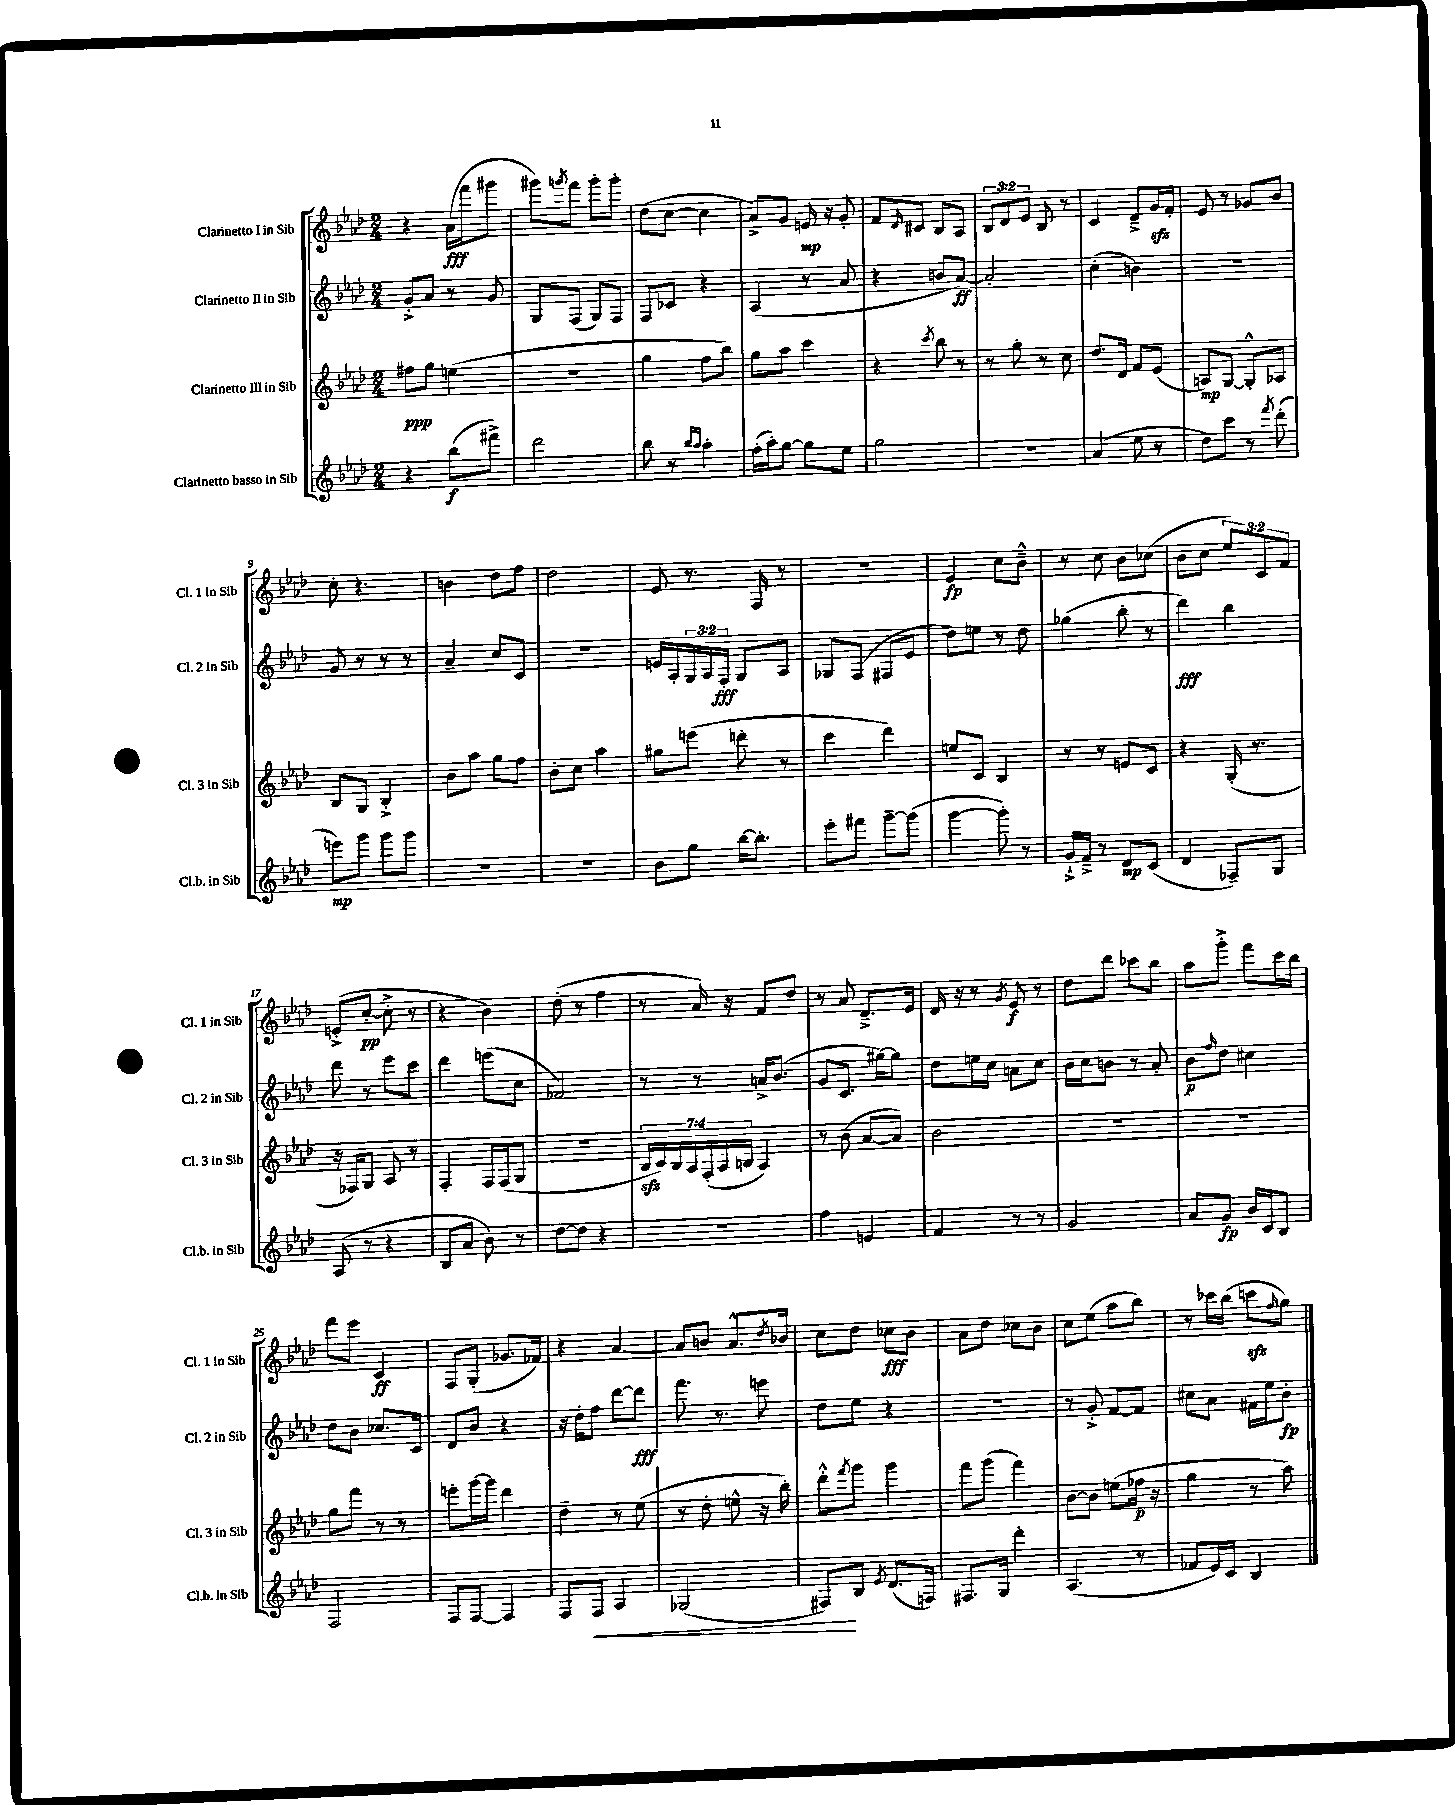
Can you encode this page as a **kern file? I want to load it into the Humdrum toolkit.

**kern	**kern	**kern	**kern
*staff4	*staff3	*staff2	*staff1
*clefG2	*clefG2	*clefG2	*clefG2
*k[b-e-a-d-]	*k[b-e-a-d-]	*k[b-e-a-d-]	*k[b-e-a-d-]
*M2/4	*M2/4	*M2/4	*M2/4
4r	8ff#	8g'^	4r
.	8gg	8a-	.
(8bb-	(4ee	8r	(16a-
.	.	.	16fff
8fff#^)	.	8g	8ggg#
=	=	=	=
2ddd-	2r	8G	8ggg#)
.	.	.	8qggg
.	.	(8F	8fff
.	.	8G)	8ggg'
.	.	8F	8ggg'
=	=	=	=
8bb-	4gg	8F	(8dd-
8r	.	8c-	[8cc
16qqbb-	.	.	.
16qqaa-	.	.	.
4aa-'	8ff	4r	4cc]
.	8bb-)	.	.
=	=	=	=
(16ff'	8gg	(4A-	8a-^)
16aa-')	.	.	.
[8gg	8aa-	.	8g
8gg]	4ccc	8r	16e
.	.	.	16r
8ee-	.	8a-	8g'
=	=	=	=
2gg	4r	4r	8f
.	.	.	16qqd-
.	.	.	8c#
.	8qccc	.	.
.	8bb-	8b	8B-
.	8r	[8a-)	8A-
=	=	=	=
2r	8r	2a-']	12B-
.	.	.	12d-
.	8gg'	.	.
.	.	.	12e-
.	8r	.	8B-
.	8cc	.	8r
=	=	=	=
(4a-	8.dd-	(4cc'	4c
.	16d-	.	.
8ee-	8f	4b)	8d-~^
8r	(8e-	.	16g
.	.	.	16f'
=	=	=	=
8dd-)	8A)	2r	8e-
8ccc	[8G	.	8r
8r	8G'^^]	.	8g-
8qfff	.	.	.
(8ddd-'	8A-	.	8b-
=	=	=	=
8eee)	8B-	8g	8cc'
8ggg	8G	8r	4.r
8ggg	4B-'^	8r	.
8ggg	.	8r	.
=	=	=	=
2r	8b-	4a-~	4b
.	8aa-	.	.
.	8gg	8cc	8dd-
.	8ff	8c	8ff
=	=	=	=
2r	8b-'	2r	2dd-
.	8cc	.	.
.	4aa-	.	.
=	=	=	=
8b-	8gg#	16e	8e-
.	.	16A-'	.
8gg	(8eee	24G	8.r
.	.	24A-	.
.	.	24F'	.
[16bb-	8ddd'	8G	.
8.bb-']	.	.	16F
.	8r	8A-	8r
=	=	=	=
8eee-'	4ccc	8G-	2r
8fff#	.	(8F	.
[8ggg~	4ddd-)	8F#	.
(8ggg]	.	8e-	.
=	=	=	=
[4ggg	8ee	8dd-)	4e-
.	8c	8ee	.
8ggg'])	4B-	8r	8cc
8r	.	8dd-	8b-~^^
=	=	=	=
16g`^	8r	(4gg-	8r
16f~^	.	.	.
8r	8r	.	8cc
8d-	8e	8bb-'	8b-
(8c	8c	8r	(8cc-
=	=	=	=
4d-	4r	4ddd-)	8b-
.	.	.	8cc
8F-~)	(16G'	4bb-	12ee-)
.	8.r	.	.
.	.	.	12c
8G	.	.	.
.	.	.	12f
=	=	=	=
(8A-	16r	8ddd-	(8e'^
.	16F-)	.	.
8r	8G	8r	[8cc'
4r	8A-	8eee-	8cc'^]
.	8r	8ccc	8r
=	=	=	=
8B-	4F'	4ddd-	4r
8a-	.	.	.
8b-)	16F	(8eee	4b-)
.	(16F	.	.
8r	8G	8cc	.
=	=	=	=
[8dd-	2r	2f-)	(8dd-'
8dd-]	.	.	8r
4r	.	.	4ff
=	=	=	=
2r	28B-	8r	8r
.	28c)	.	.
.	28B-	.	.
.	28A-	.	.
.	.	8r	16a-)
.	(28F'	.	.
.	28A-	.	.
.	.	.	16r
.	28B	.	.
.	4A-)	16a^	8f
.	.	(8.b-	.
.	.	.	8dd-
=	=	=	=
4ff	8r	8g	8r
.	(8b-	8.c	8a-
4e	[8a-	.	8.d-~^
.	.	[16gg#)	.
.	8a-])	8gg#]	.
.	.	.	16e-
=	=	=	=
4f	2b-	8dd-	16d-
.	.	.	16r
.	.	16ee	8r
.	.	16cc	.
.	.	.	8qg
8r	.	8a	8e-
8r	.	8cc	8r
=	=	=	=
2g	2r	16b-	8dd-
.	.	16cc	.
.	.	8b	8ddd-
.	.	8r	8ccc-
.	.	8a-'	8bb-
=	=	=	=
8a-	2r	8b-	8aa-
.	.	16qqff	.
8g	.	8dd-	8ggg'^
16b-	.	4cc#	8fff
16c	.	.	.
8B-	.	.	16ccc
.	.	.	16bb-
=	=	=	=
2F	8gg	8dd-	8fff
.	8fff	8b-	8eee-
.	8r	8.cc-	4c
.	8r	.	.
.	.	16c	.
=	=	=	=
8F	8eee'	8d-	8F
[8F	[16ggg	8b-	(8G'
.	16ggg]	.	.
4F]	4ddd-	4r	8.g-
.	.	.	16f-)
=	=	=	=
8F	4dd-~	16r	4r
.	.	16dd-'	.
8F	.	8ff	.
4A-	8r	[8ddd-	[4a-
.	(8ee-	8ddd-]	.
=	=	=	=
(2G-	8r	8.fff	8a-]
.	8dd-'	.	8b
.	.	8.r	.
.	8ee^^	.	8.a-^^
.	16r	8eee	.
.	.	.	8qdd-
.	16bb-')	.	16b-
=	=	=	=
8F#)	8ddd-'^^	8dd-	8cc
.	8qfff	.	.
8B-	8ggg	8ee-	8dd-
8qe-	.	.	.
(8.d-	4ggg	4r	8cc-
.	.	.	8b-
16F)	.	.	.
=	=	=	=
8.F#	8fff	2r	8a-
.	(8ggg	.	8dd-
16G	.	.	.
4ddd-'	4fff)	.	8cc-
.	.	.	8b-
=	=	=	=
(4.A-	[8b-	8r	8cc
.	8b-]	8g'^	(8ee-
.	(8ee	[8f	8aa-
8r	16ff-	8f]	8bb-)
.	16r	.	.
=	=	=	=
8f-	4gg	8cc#	8r
16e-)	.	8a-	16ccc-
16c	.	.	(16bb-
4B-	8r	16f#	8ccc
.	.	16ee-	.
.	.	.	16qqff
.	8aa-)	8b-'	8gg)
==	==	==	==
*-	*-	*-	*-
